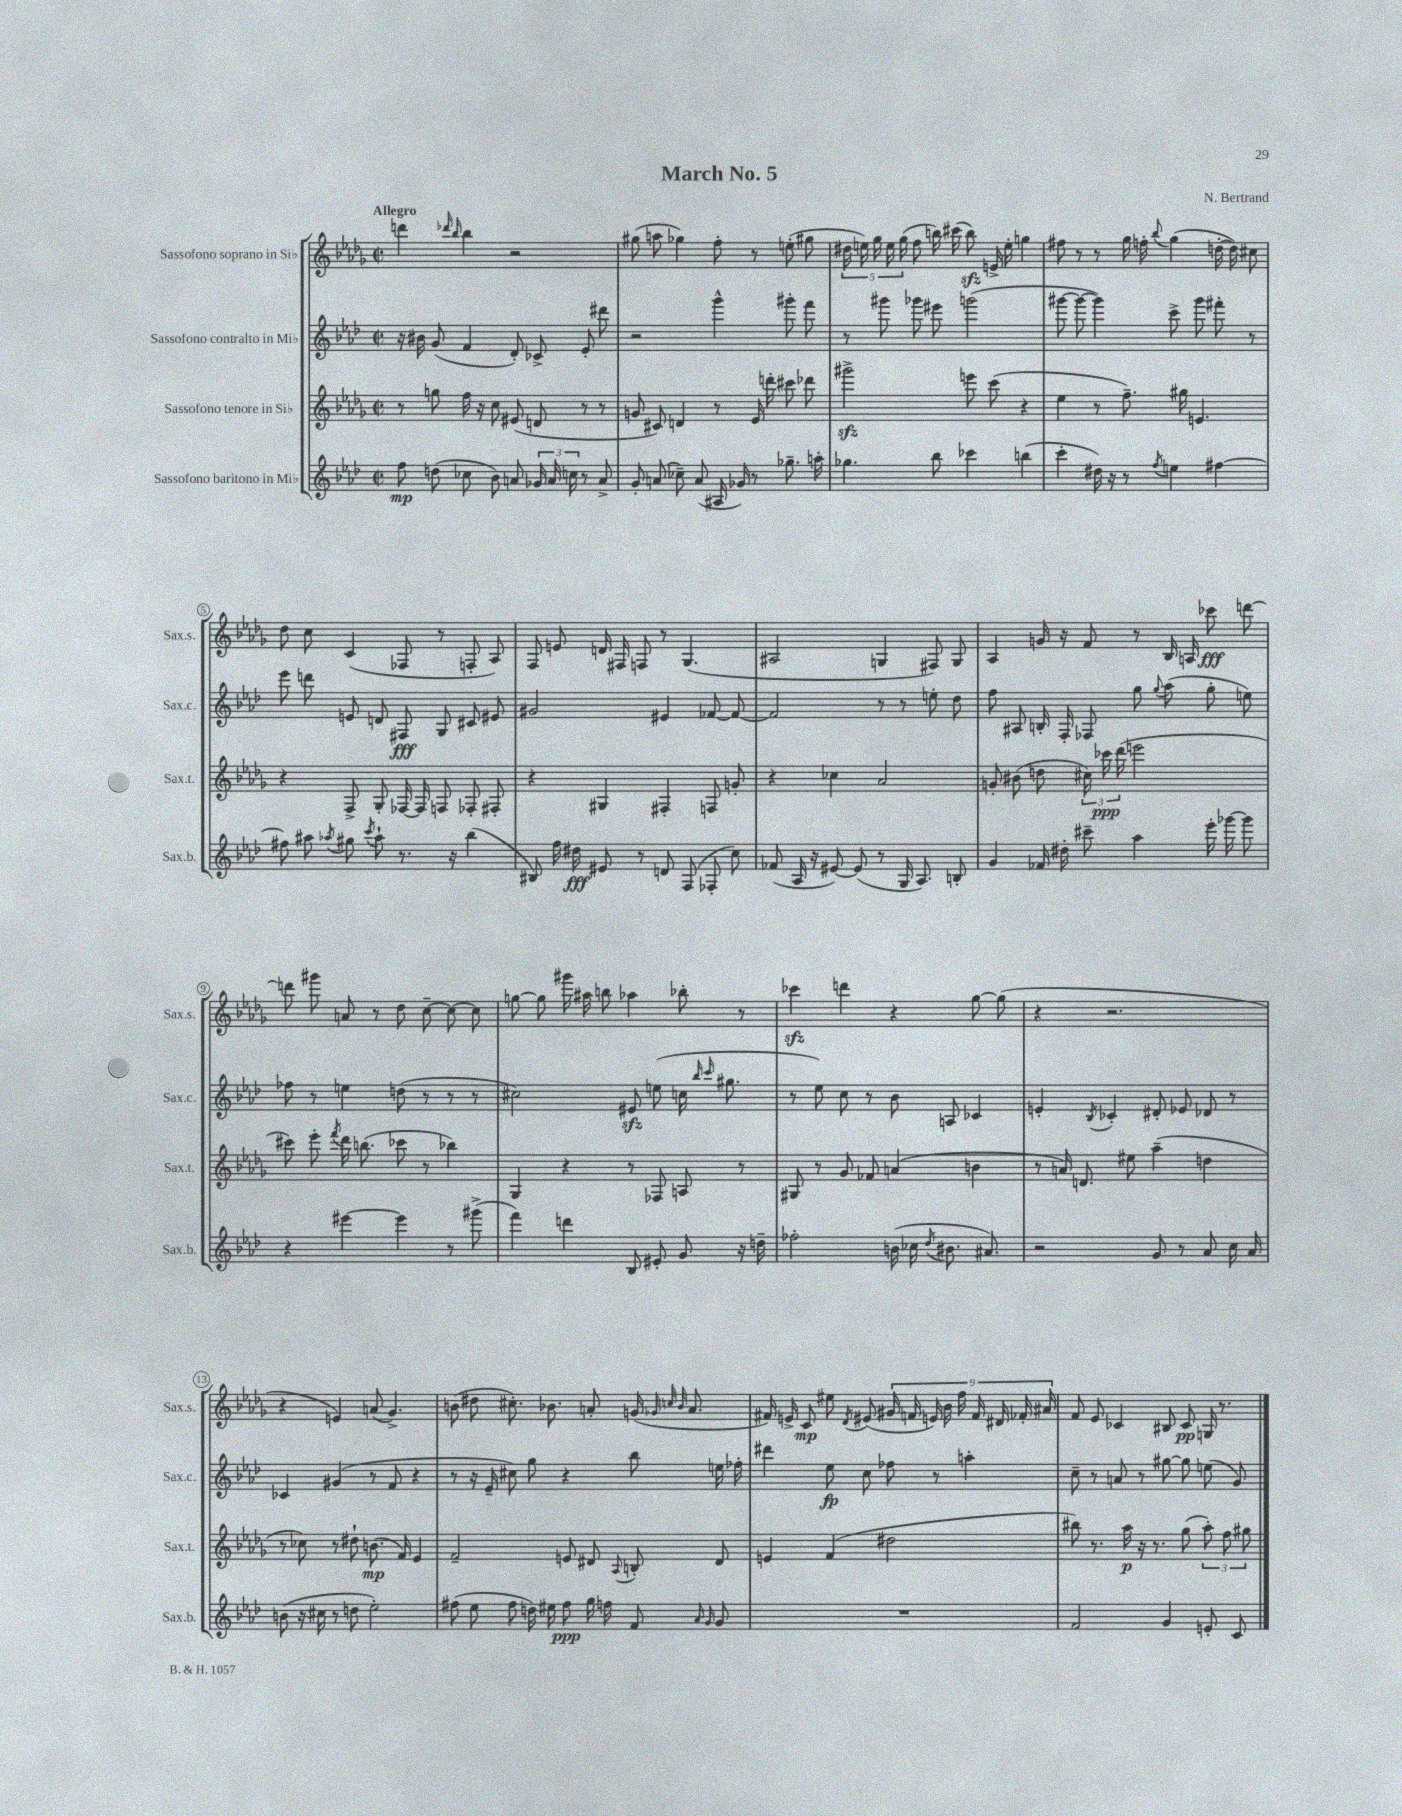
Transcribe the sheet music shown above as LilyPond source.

\header { title = "March No. 5" composer = "N. Bertrand" }
<<
\new StaffGroup <<
\new Staff = "s0" \with { instrumentName = "Sassofono soprano in Sib" shortInstrumentName = "Sax.s." } {
    \clef treble \key des \major \defaultTimeSignature \time 2/2 \tempo "Allegro"
    \autoBeamOff d'''4 \grace { des'''16 bes''16 } bes''4 r2 |
    gis''8( a''8 ges''4) f''8-. r8 e''8-.( gis''8 |
    \tuplet 5/4 { dis''16 e''16) ges''16 e''16 ges''16( } f''8 b''16) cis'''16( b''8\sfz) e'16-> e''16-. g''4 |
    fis''8 r8 r8 ges''16 f''16-. \appoggiatura { bes''8 } ges''4( d''16~-. d''16) cis''8 |
    des''8 c''8 c'4( fes8 r8 f8-. aes8) |
    f8 e'8 d'16 fis16 f8 r8 ges4.( |
    ais2 g4 fis8) g8 |
    aes4 g'16 r16 f'8 r8 bes16 a16 ces'''8\fff d'''8~ |
    d'''8 gis'''8 a'8 r8 des''8 c''8~-- c''8~ c''8 |
    g''8~ g''8 gis'''16 ais''16 b''8 aes''4 bes''8-. r8 |
    ces'''4\sfz d'''4 r4 ges''8~ ges''8( |
    r4 r2. |
    r4 e'4) a'8( ges'4.->) |
    b'8( dis''8 cis''8.-.) bes'8. a'8-. g'16( \grace { ges'32 c''32 bes'32 } a'8. |
    fis'16) e'16-> c'8\mp eis''8 \acciaccatura { des'8 } eis'8( \tuplet 9/8 { gis'16 f'16 e'16) bes'16 f''16 f'16 dis'16 fes'16-. ais'16 } |
    f'8 ees'8 ces'4 bis8 ces'8\pp g16 r8. \bar "|." |
}
\new Staff = "s1" \with { instrumentName = "Sassofono contralto in Mib" shortInstrumentName = "Sax.c." } {
    \clef treble \key aes \major \defaultTimeSignature \time 2/2
    \autoBeamOff r16 bis'16 g'8( f'4 des'8-.) ces'8-> ees'8-. dis'''8 |
    r2 g'''4-^ gis'''8-. f'''8 |
    r8 gis'''8 ges'''8 eis'''8 g'''2( |
    gis'''8~ gis'''8~ gis'''4) c'''8-> gis'''8 fis'''8-. r8 |
    ees'''8 d'''8 e'8 d'8 fis8\fff g8 cis'8 eis'8 |
    gis'2 eis'4 fes'8~ fes'8~ |
    fes'2 r8 r8 e''8-. des''8 |
    f''8 ais8 b16-. f16-. fes8 g''8 \appoggiatura { g''8 } aes''8( g''8-. e''8) |
    fes''8 r8 e''4 d''8( r8 r8 r8 |
    cis''2) eis'8\sfz e''8( c''16 \grace { bes''16 c'''16 } gis''8. |
    r8 ees''8) c''8 r8 bes'8 a8 ces'4 |
    e'4-. \acciaccatura { bes8 } ces'4-. dis'8-. ees'8 des'8 r8 |
    ces'4 gis'4( r8 f'8 r4 |
    r8 r16 ees'16-- cis''8) g''8 r4 bes''8 e''16 fes''16-. |
    dis'''4 ees''8\fp c''8 fes''8 r8 a''4-. |
    c''8-- r8 a'8 r8 gis''8~ gis''8 e''8( g'8) \bar "|." |
}
\new Staff = "s2" \with { instrumentName = "Sassofono tenore in Sib" shortInstrumentName = "Sax.t." } {
    \clef treble \key des \major \defaultTimeSignature \time 2/2
    \autoBeamOff r8 g''8 f''16 r16 c''8 eis'8( d'8 r8 r8 |
    g'8 cis'8) d'4 r8 ees'16 d'''16-. cis'''8 des'''8 |
    gis'''2->\sfz e'''8 c'''8( r4 |
    ees''4 r8 f''8.--) gis''16 e'4. |
    r4 f8-> ges8-. fes16~ fes16 f8 fes8-. fis8-. |
    r4 gis4 fis4-. f8 g'8-. |
    r4 ces''4 aes'2 |
    g'8-. bis'8( d''8 \tuplet 3/2 { cis''16) ces'''16\ppp des'''16( } e'''2 |
    cis'''8) ees'''8-. \acciaccatura { f'''8 } des'''16 b''8.( ces'''8 r8 bes''4) |
    ges4 r4 r8 fes8 a8 r8 |
    gis8 r8 ges'8 fes'8 a'4( b'4 |
    r8 a'16) d'8. eis''8 aes''4--( d''4 |
    r8 ces''8) r8 dis''8-! b'8.\mp( f'16) ees'4 |
    f'2-- e'8 dis'8 \appoggiatura { aes8 } b8-. dis'8 |
    e'4 f'4( dis''2 |
    bis''8) r8. aes''16\p r16 r8. ges''8( \tuplet 3/2 { aes''8-.) f''8 gis''8 } \bar "|." |
}
\new Staff = "s3" \with { instrumentName = "Sassofono baritono in Mib" shortInstrumentName = "Sax.b." } {
    \clef treble \key aes \major \defaultTimeSignature \time 2/2
    \autoBeamOff f''8\mp d''8( ces''8 bes'8) a'8 \tuplet 3/2 { ges'16 a'16 c''16 } r8 a'8-> |
    g'8-. a'8( ces''8--) a'8( ais16 ges'16) r8 ges''8.-- a''16-. |
    ges''4. bes''8 ces'''4 b''4( |
    c'''4-. dis''16) r16 r8 \acciaccatura { f''8 } e''4 fis''4~ |
    fis''8 ais''8 \acciaccatura { aes''8 } gis''8 \acciaccatura { c'''8 } aes''8-! r8. r16 bes''4( |
    bis8) f''16 dis''16\fff eis'8 r8 d'8 f8( fes8-. c''8) |
    fes'8( aes16 r16 eis'8~) eis'8( r8 g16 aes8.) b8-. |
    g'4 fes'16 dis''16-. cis'''8-- aes''4 ees'''16-. ges'''16~ ges'''8 |
    r4 eis'''4~ eis'''4 r8 gis'''8->( |
    f'''4) d'''4 bes8 eis'8-. g'8 r16 d''16-- |
    fes''2-. b'16( ces''16 \acciaccatura { des''8 } bis'8. ais'8.) |
    r2 g'8 r8 aes'8 c''16 aes'16 |
    b'8( r16 cis''16 r8 d''8 ees''2-.) |
    fis''8( ees''8 fis''8 d''16) eis''16 fis''8\ppp g''16 f''16 f'8 \grace { aes'16 g'16 } g'8 |
    R1 |
    f'2 g'4 e'8-. c'8 \bar "|." |
}
>>
>>
\layout { \context { \Score \override BarNumber.stencil = #(make-stencil-circler 0.1 0.3 ly:text-interface::print) } }
